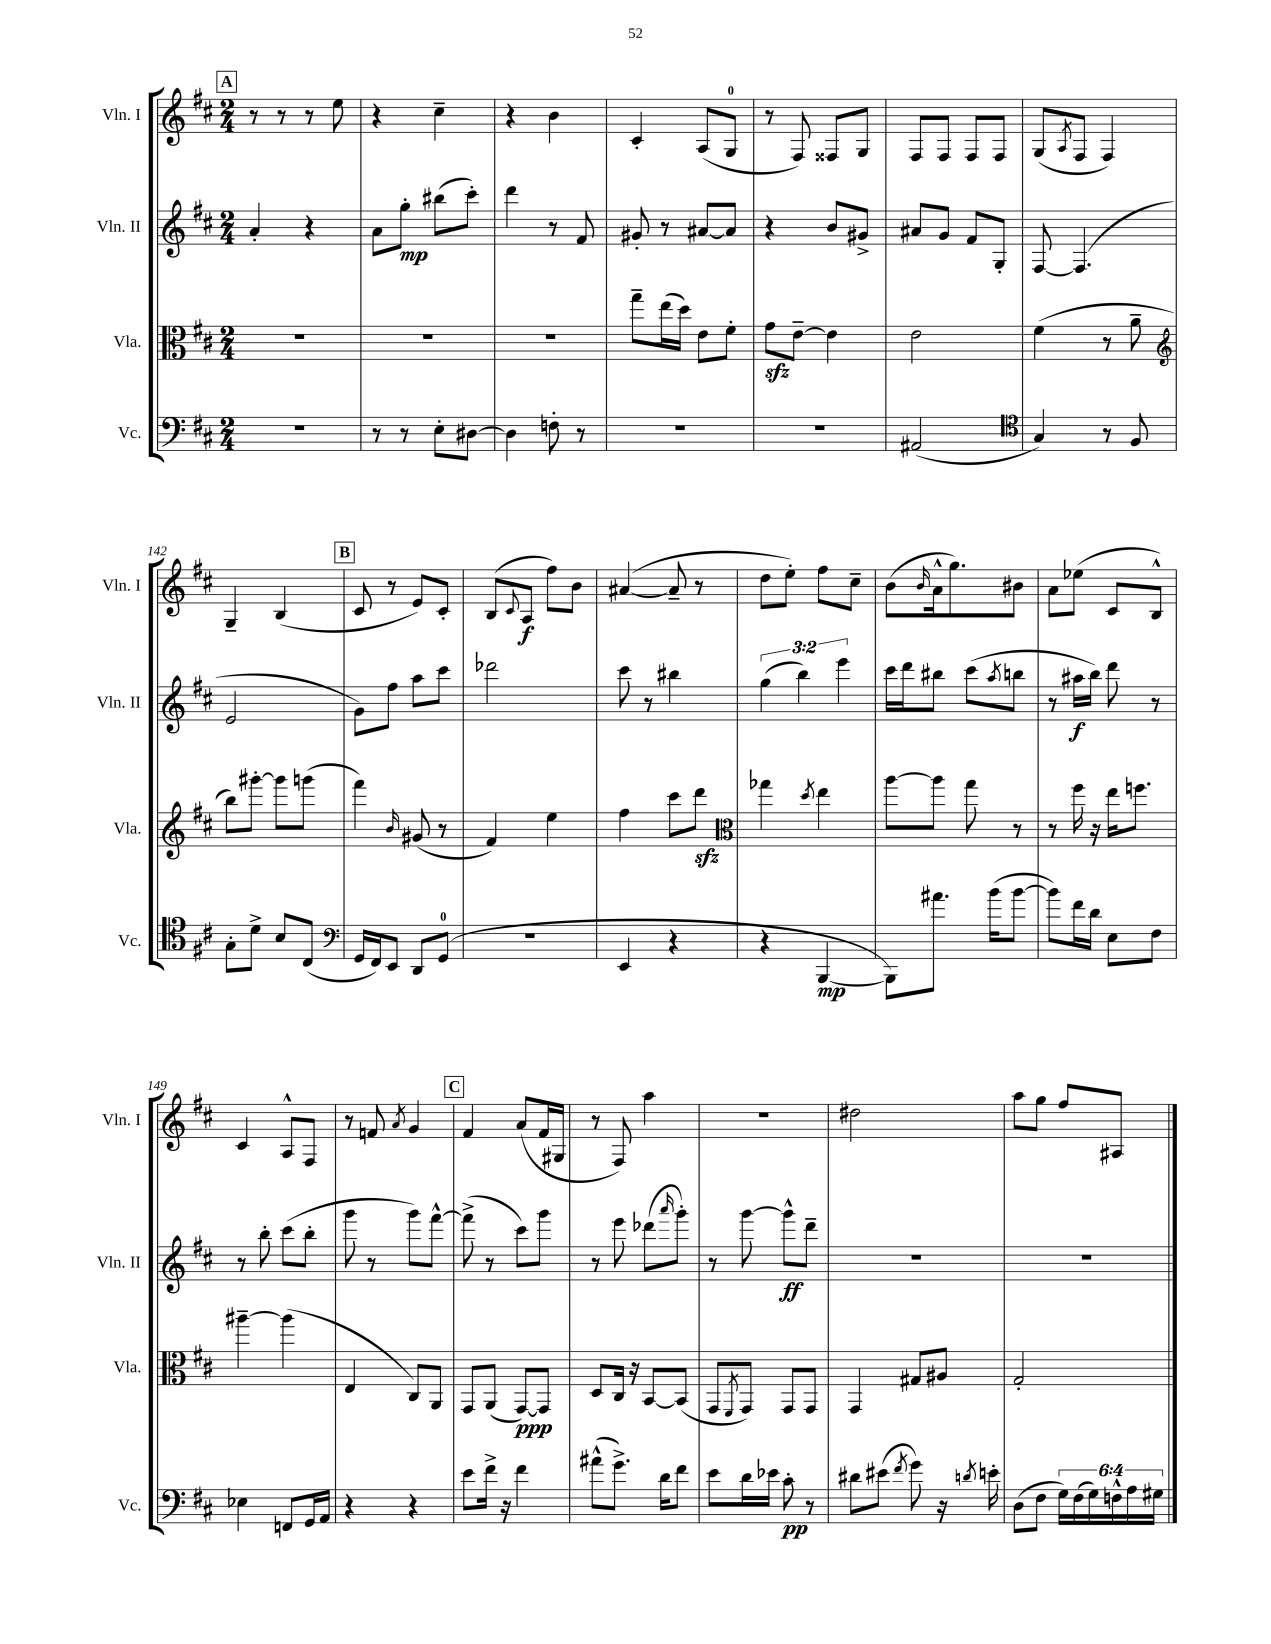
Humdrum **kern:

**kern	**kern	**kern	**kern
*staff4	*staff3	*staff2	*staff1
*clefF4	*clefC3	*clefG2	*clefG2
*k[f#c#]	*k[f#c#]	*k[f#c#]	*k[f#c#]
*M2/4	*M2/4	*M2/4	*M2/4
2r	2r	4a'	8r
.	.	.	8r
.	.	4r	8r
.	.	.	8ee
=	=	=	=
8r	2r	8a	4r
8r	.	8gg'	.
8E'	.	(8bb#	4cc#~
[8D#	.	8ccc#')	.
=	=	=	=
4D#]	2r	4ddd	4r
8F'	.	8r	4b
8r	.	8f#	.
=	=	=	=
2r	8gg~	8g#'	4c#'
.	(16ee	8r	.
.	16dd)	.	.
.	8e	[8a#	(8A
.	8f#'	8a#]	8G
=	=	=	=
2r	8g	4r	8r
.	[8e~	.	8F#)
.	4e]	8b	8F##
.	.	8g#^	8G
=	=	=	=
(2AA#	2e	8a#	8F#
.	.	8g	8F#
.	.	8f#	8F#
.	.	8G'	8F#
=	=	=	=
*clefC4	*	*	*
4G)	(4f#	[8F#	(8G
.	.	.	8qA
.	.	(4.F#]	8F#
8r	8r	.	4F#)
8F#	8a~	.	.
=	=	=	=
*	*clefG2	*	*
8G'	8bb)	2e	4G~
8d^	[8ggg#'	.	.
8B	8ggg#]	.	(4B
(8C#	(8ggg	.	.
=	=	=	=
*clefF4	*	*	*
16GG	4fff#)	8g)	8c#
16FF#)	.	.	.
8EE	.	8ff#	8r
.	16qqb	.	.
8DD	(8g#	8aa	8e)
(8GG	8r	8ccc#	8c#'
=	=	=	=
2r	4f#)	2ddd-	(8B
.	.	.	8qqc#
.	.	.	8A
.	4ee	.	8ff#)
.	.	.	8b
=	=	=	=
4EE	4ff#	8ccc#	([4a#
.	.	8r	.
4r	8ccc#	4bb#	8a#~]
.	8ddd	.	8r
=	=	=	=
*	*clefC3	*	*
4r	4gg-	(6gg	8dd
.	.	.	8ee')
.	.	6bb)	.
.	8qdd	.	.
[4BBB	4ee	.	8ff#
.	.	6eee	.
.	.	.	8cc#~
=	=	=	=
8BBB])	[8aa	16ccc#	(8b
.	.	16ddd	.
.	.	.	16qqb
8.a#	8aa]	8bb#	16a^^
.	.	.	8.gg)
.	8gg	(8ccc#	.
(16b	.	.	.
.	.	8qaa	.
[8b	8r	8bb	8b#
=	=	=	=
8b])	8r	8r	8a
16f#	16ff#	16aa#	(8ee-
16d	16r	16bb)	.
8E	16ee	8ddd	8c#
.	8.ff	.	.
8F#	.	8r	8B^^)
=	=	=	=
4E-	[4aa#~	8r	4c#
.	.	8bb'	.
8FF	(4aa#]	(8ccc#	8A^^
16GG	.	8bb'	8F#
16AA	.	.	.
=	=	=	=
4r	4E	8ggg	8r
.	.	8r	8f
.	.	.	8qa
4r	8C#)	8ggg)	4g
.	8AA	[8fff#^^	.
=	=	=	=
8e	8GG	(8fff#^]	4f#
16f#^	(8AA	8r	.
16r	.	.	.
4f#	[8GG)	8ccc#)	(8a
.	8GG]	8ggg	16f#
.	.	.	16G#
=	=	=	=
(8a#^^	8D	8r	8r
8.g^)	16C#	8eee	8F#)
.	16r	.	.
.	[8BB	(8ddd-	4aa
16d	.	.	.
.	.	16qqaaa	.
8f#	(8BB]	8ggg')	.
=	=	=	=
8e	8GG	8r	2r
.	8qFF#	.	.
16d	8GG)	[8ggg	.
16e-	.	.	.
8c#'	8GG	8ggg^^]	.
8r	8GG	8ddd~	.
=	=	=	=
8d#	4GG	2r	2dd#
(8e#	.	.	.
8qf#	.	.	.
8g)	8G#	.	.
16r	8A#	.	.
8qd	.	.	.
16e'	.	.	.
=	=	=	=
(8D	2G'	2r	8aa
8F#	.	.	8gg
24G)	.	.	8ff#
(24F#	.	.	.
24G)	.	.	.
24F^^	.	.	8A#
24A	.	.	.
24G#	.	.	.
==	==	==	==
*-	*-	*-	*-
